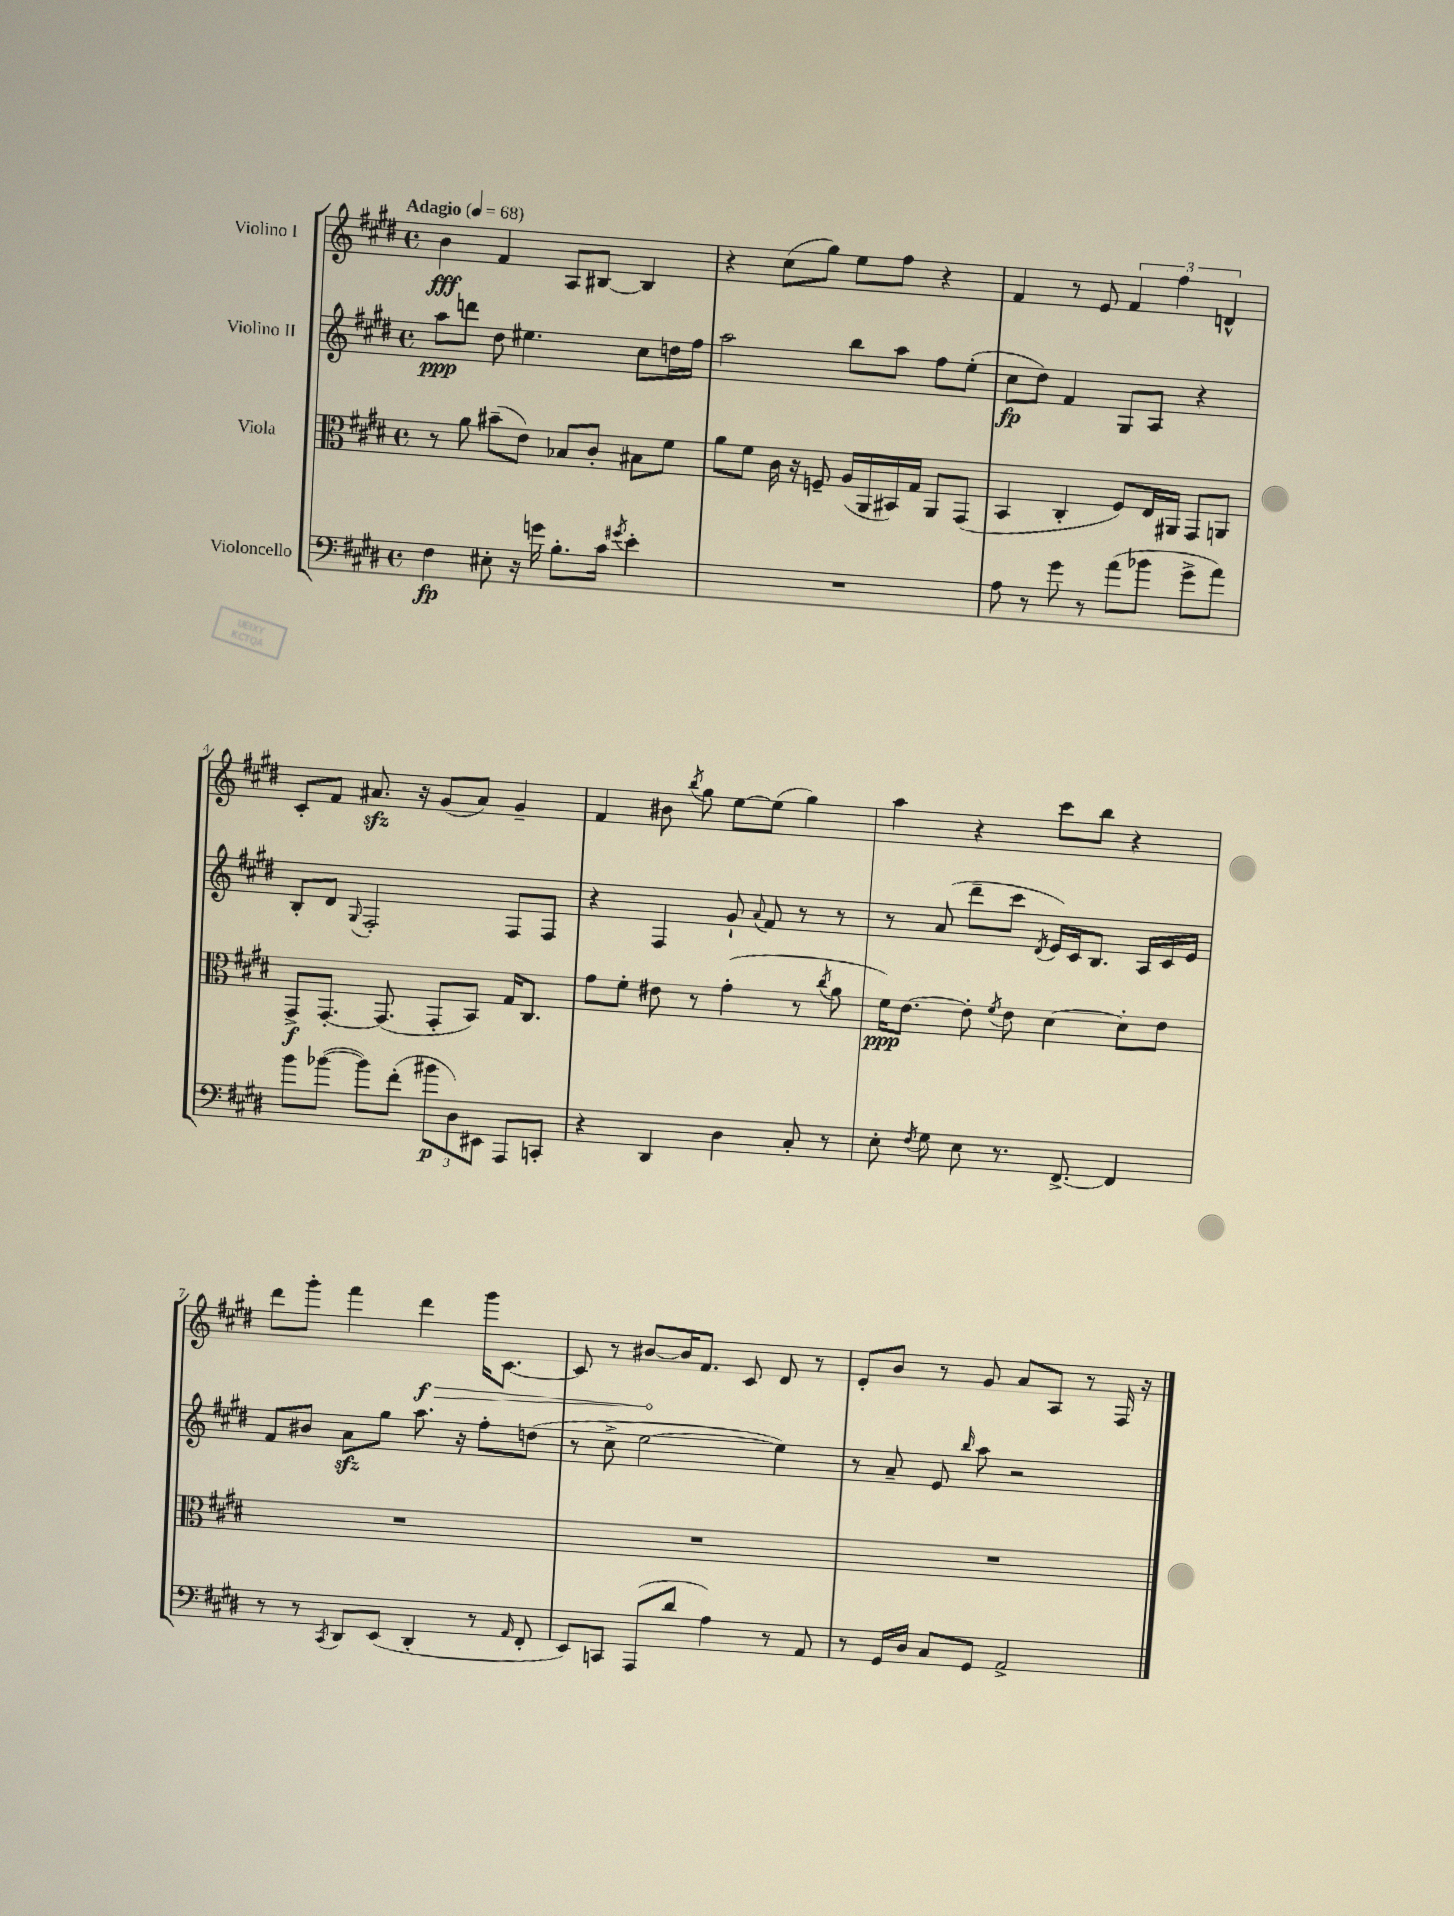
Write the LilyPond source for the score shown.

<<
\new StaffGroup <<
\new Staff = "s0" \with { instrumentName = "Violino I" } {
    \clef treble \key e \major \defaultTimeSignature \time 4/4 \tempo "Adagio" 4 = 68
    \autoBeamOff b'4\fff fis'4 a8[ bis8]~ bis4 |
    r4 cis''8[( gis''8]) e''8[ fis''8] r4 |
    fis'4 r8 e'8 \tuplet 3/2 { fis'4 fis''4 d'4-^ } |
    cis'8[-. fis'8] ais'8.\sfz r16 gis'8[( ais'8]) gis'4-- |
    fis'4 bis'8 \acciaccatura { b''8 } gis''8 e''8[~ e''8]( gis''4) |
    a''4 r4 cis'''8[ b''8] r4 |
    dis'''8[ gis'''8]-. fis'''4 \once \override Hairpin.circled-tip = ##t dis'''4\f\> gis'''16[ cis'8.]~ |
    cis'8 r8 bis'8[~\! bis'16 fis'8.] cis'8 dis'8 r8 |
    e'8[-. b'8] r8 gis'8 a'8[ a8] r8 fis16 r16 \bar "|." |
}
\new Staff = "s1" \with { instrumentName = "Violino II" } {
    \clef treble \key e \major \defaultTimeSignature \time 4/4
    \autoBeamOff a''8[\ppp d'''8] dis''8 eis''4. cis''8[ d''16 fis''16] |
    a''2 b''8[ a''8] fis''8[ e''8]-.( |
    cis''8[\fp dis''8]) fis'4 gis8[ a8] r4 |
    b8[-. dis'8] \appoggiatura { gis8 } fis2-. fis8[ fis8] |
    r4 fis4 gis'8-! \appoggiatura { a'8 } fis'8 r8 r8 |
    r8 a'8( dis'''8[-- cis'''8] \acciaccatura { dis'8 } e'16[) cis'16 b8.] a16[ cis'16 e'16] |
    fis'8[ bis'8] a'8[\sfz gis''8] a''8. r16 fis''8[-. d''8]( |
    r8 cis''8-> e''2~ e''4) |
    r8 a'8-- e'8 \grace { b''16 } a''8 r2 \bar "|." |
}
\new Staff = "s2" \with { instrumentName = "Viola" } {
    \clef alto \key e \major \defaultTimeSignature \time 4/4
    \autoBeamOff r8 a'8 bis'8[--( e'8]) bes8[ cis'8]-. bis8[ fis'8] |
    a'8[ fis'8] cis'16 r16 f8-- a16[( a,16 bis,16) gis16] a,8[ gis,8]( |
    b,4 cis4-. fis8[) e16 ais,16] gis,8[ a,8] |
    gis,8[->\f gis,8.]~-. gis,8.( gis,8[-. b,8]) gis16[ cis8.] |
    gis'8[ fis'8]-. eis'8 r8 gis'4-.( r8 \acciaccatura { cis''8 } a'8 |
    fis'16[\ppp) e'8.]~ e'8-. \acciaccatura { fis'8 } e'8 dis'4~ dis'8[-. e'8] |
    R1 |
    R1 |
    R1 \bar "|." |
}
\new Staff = "s3" \with { instrumentName = "Violoncello" } {
    \clef bass \key e \major \defaultTimeSignature \time 4/4
    \autoBeamOff fis4\fp eis8-. r16 g'16 b8.[-. cis'16] \acciaccatura { gis'8 } e'4-. |
    R1 |
    a8 r8 gis'8 r8 a'8[( bes'8] gis'8[-> a'8]) |
    b'8[ bes'8]~( bes'8[) fis'8]-.( \tuplet 3/2 { bis'8[\p dis8) eis,8] } a,,8[ c,8]-. |
    r4 dis,4 dis4 cis8-. r8 |
    e8-. \acciaccatura { fis8 } gis8 e8 r8. fis,8.~-> fis,4 |
    r8 r8 \acciaccatura { cis,8 } dis,8[ e,8]( dis,4-. r8 \grace { a,16 } fis,8-. |
    e,8[) c,8] a,,8[( dis'8] a4) r8 a,8 |
    r8 gis,16[ dis16] cis8[ gis,8] a,2-> \bar "|." |
}
>>
>>
